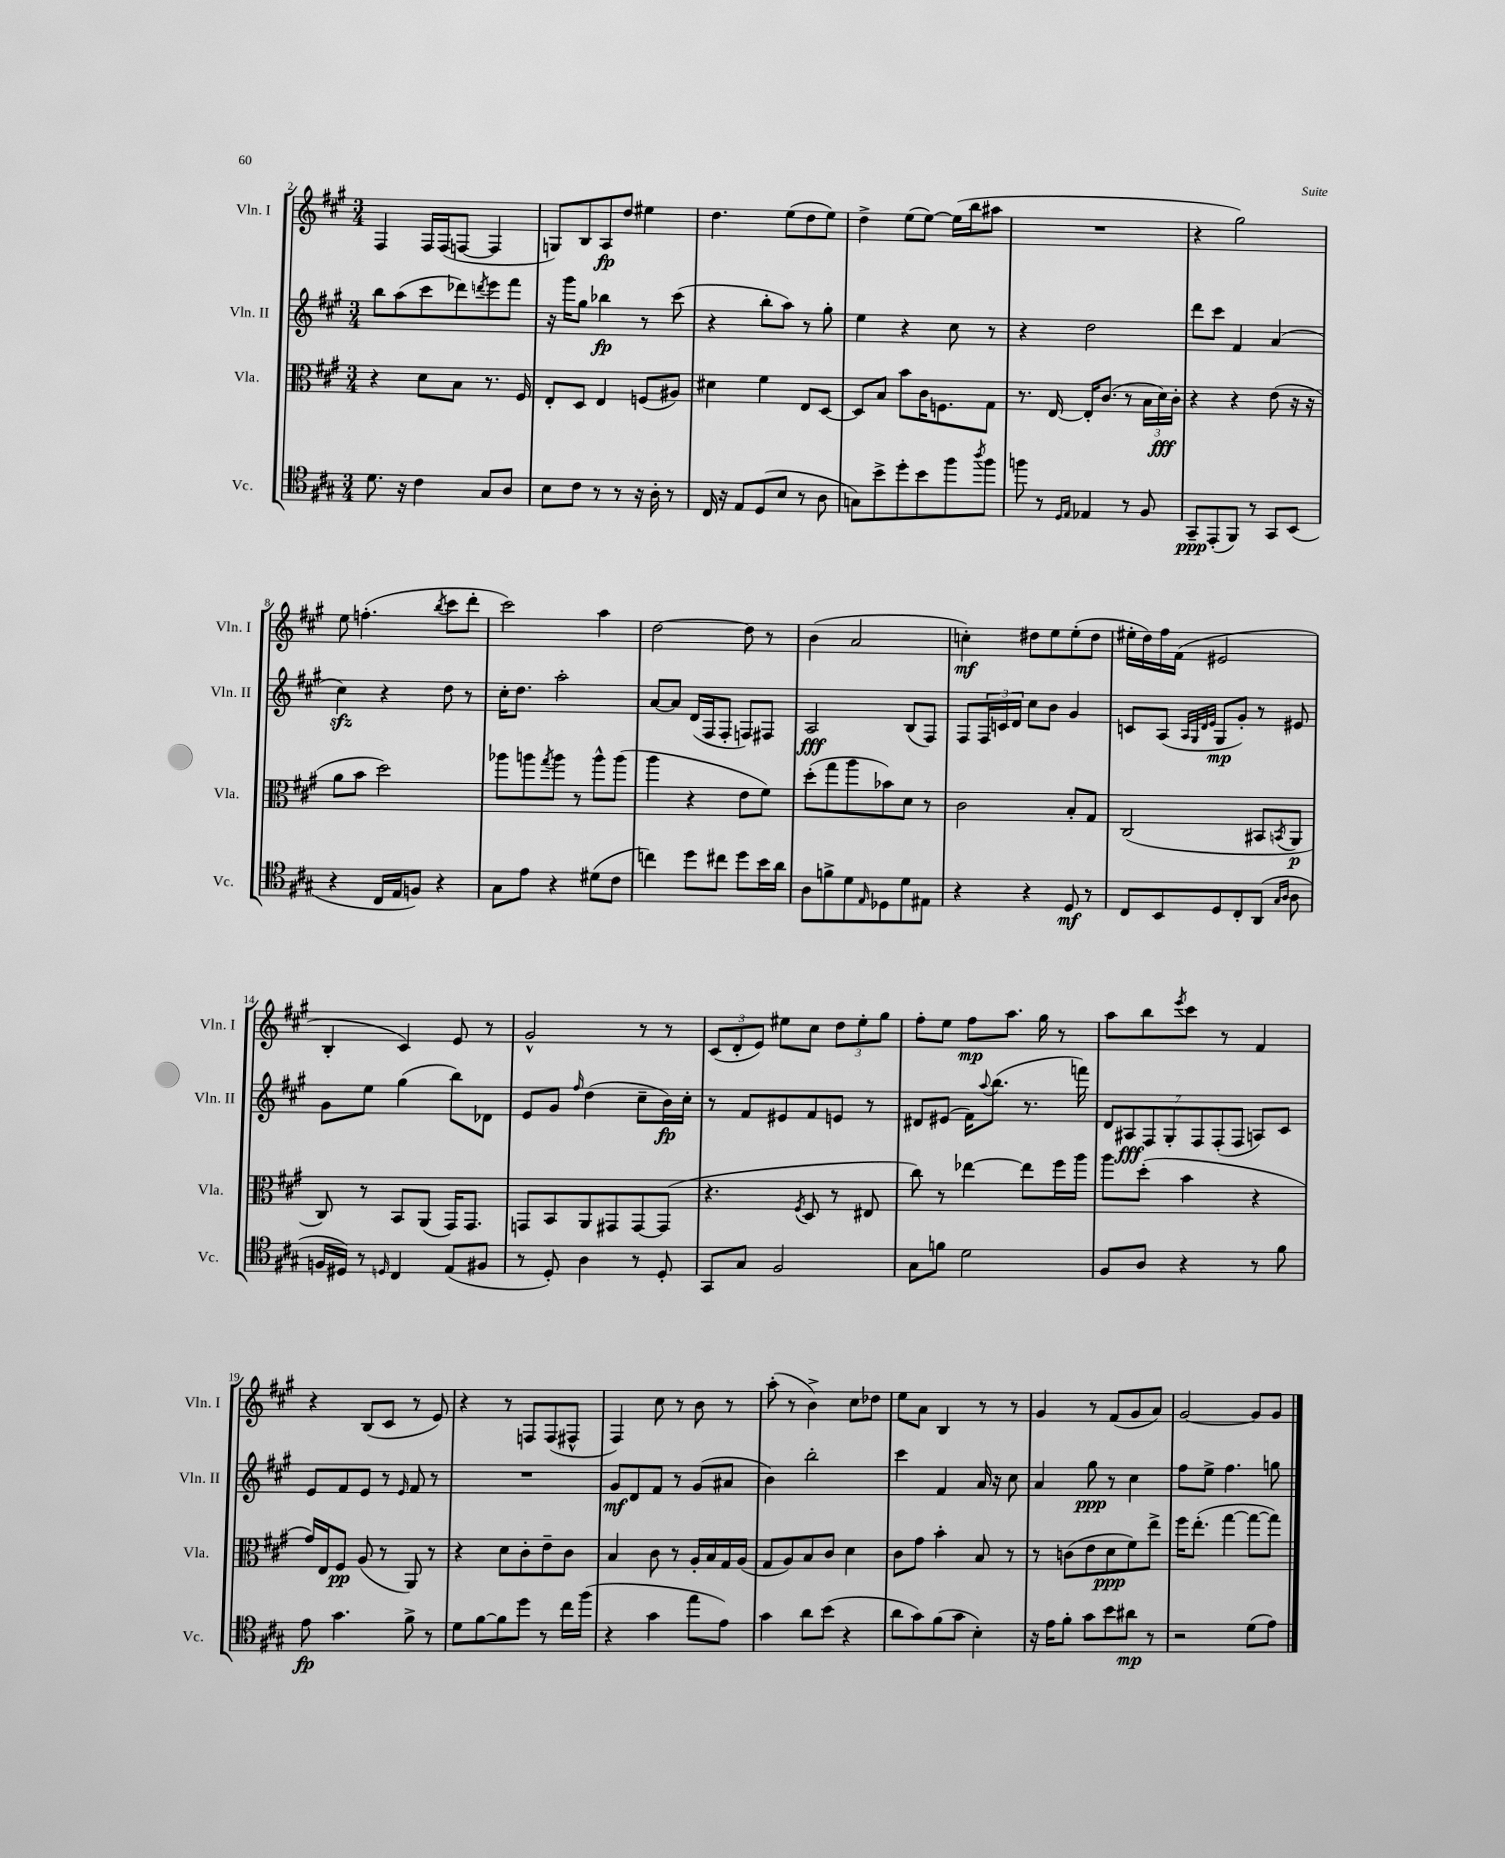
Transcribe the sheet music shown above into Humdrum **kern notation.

**kern	**kern	**kern	**kern
*staff4	*staff3	*staff2	*staff1
*clefC4	*clefC3	*clefG2	*clefG2
*k[f#c#g#]	*k[f#c#g#]	*k[f#c#g#]	*k[f#c#g#]
*M3/4	*M3/4	*M3/4	*M3/4
8.d	4r	8bb	4F#
.	.	(8aa	.
16r	.	.	.
4c#	8d	8ccc#	16F#
.	.	.	(16F#
.	8B	8ddd-)	[8F
.	.	8qddd	.
8G#	8.r	8eee	4F]
8A	.	8fff#	.
.	16F#	.	.
=	=	=	=
8B	8E'	16r	8G)
.	.	16ggg#	.
8c#	8D	8gg#	8B
8r	4E	4bb-	8A
8r	.	.	8dd
16r	(8F	8r	4ee#
16A'	.	.	.
8r	8A#)	(8ccc#	.
=	=	=	=
16C#	4d#	4r	4.dd
16r	.	.	.
8E	.	.	.
(8D	4f#	8bb'	.
8B	.	8aa)	(8ee
8r	8E	8r	8dd
8A	[8D	8gg#'	8ee)
=	=	=	=
8G)	8D]	4ee	4dd^
8b^	8B	.	.
8dd'	8b	4r	(8ee
8b	16c#	.	[8ee)
.	8.F	.	.
8ff#	.	8cc#	(16ee]
.	.	.	16bb
8qaa	.	.	.
8ff#	8G#	8r	8aa#
=	=	=	=
8ff	8.r	4r	2.r
8r	.	.	.
.	[16E	.	.
16qqD	.	.	.
16qqE	.	.	.
4E-	16E']	2dd	.
.	(8.c#	.	.
8r	8r	.	.
8F#	24B	.	.
.	24d)	.	.
.	24c#'	.	.
=	=	=	=
8GG#~	4r	8ddd	4r
(8EE'	.	8ccc#	.
8FF#)	4r	4f#	2gg#)
8r	.	.	.
8GG#	(8e	(4a	.
(8BB	16r	.	.
.	16r	.	.
=	=	=	=
4r	8a	4cc#)	8ee
.	8b	.	(4.ff'
16C#	2dd)	4r	.
16E	.	.	.
8F)	.	.	.
.	.	.	8qbb
4r	.	8dd	8ccc#
.	.	8r	8ddd'
=	=	=	=
8G#	8aa-	16cc#'	2ccc#)
.	.	8.dd	.
8e	8aa	.	.
.	8qgg#	.	.
4r	8aa	2aa'	.
.	8r	.	.
(8d#	8aa^^	.	4aa
8c#	(8aa	.	.
=	=	=	=
4cc)	4aa	[8a	[2dd
.	.	8a]	.
8dd	4r	(16d	.
.	.	16F#	.
8cc#	.	8F#'	.
8dd	8e	8F)	8dd]
16b	8f#)	8F#	8r
16a	.	.	.
=	=	=	=
8A	(8dd'	2A	(4b
8f^	8gg#	.	.
8d	8aa	.	2a
16qqE	.	.	.
8D-	8b-)	.	.
8d	8d	(8B	.
8E#	8r	8F#)	.
=	=	=	=
4r	2c#	8F#	4cc')
.	.	24F#	.
.	.	24c	.
.	.	24d	.
4r	.	8cc#	8dd#
.	.	8b	8ee
8D	8B'	4g#	(8ee'
8r	8G#	.	8dd#
=	=	=	=
8C#	(2C#	8c	16ee#'
.	.	.	16dd)
8BB	.	(8A	16ff#
.	.	.	(16f#
.	.	32qqA	.
.	.	32qqG#	.
.	.	32qqd	.
.	.	32qqe	.
8D	.	8G#	2e#
8C#'	.	8g#')	.
(8AA	8BB#	8r	.
16qqG#	.	.	.
16qqA	8qBB	.	.
8A	8AA	8e#	.
=	=	=	=
16F	8C#)	8g#	4B'
16D#)	.	.	.
8r	8r	8ee	.
16qqD	.	.	.
4C#	8BB	(4gg#	4c#)
.	(8AA	.	.
(8E	16GG#)	8bb)	8e
.	8.GG#	.	.
8F#	.	8d-	8r
=	=	=	=
8r	8GG	8e	2g#^^
8D')	8BB	8g#	.
.	.	16qqff#	.
4A	8AA	(4dd	.
.	8GG#	.	.
8r	[8GG#	8cc#~	8r
8D'	(8GG#]	16b)	8r
.	.	16cc#'	.
=	=	=	=
8GG#	4.r	8r	(12c#
.	.	.	12d'
8G#	.	8f#	.
.	.	.	12e)
2F#	.	8e#	8ee#
.	8qF#	.	.
.	8D	8f#	8cc#
.	8r	8e	12dd
.	.	.	12ee#'
.	8E#	8r	.
.	.	.	12gg#
=	=	=	=
8G#	8cc#)	8d#	8ff#'
8f	8r	(8e#	8ee
2d	[4ee-	16f#)	8ff#
.	.	8qqaa	.
.	.	(8.bb	.
.	.	.	8.aa
.	8ee-]	8.r	.
.	.	.	16gg#
.	16ff#	.	8r
.	16aa	16fff)	.
=	=	=	=
8F#	8aa	14d	8aa
.	.	14A#	.
8A	(8dd'	.	8bb
.	.	14F#	.
.	.	14G#'	.
.	.	.	8qeee
4r	4b	.	8ccc#
.	.	14F#	.
.	.	(14F#'	.
.	.	.	8r
.	.	14F#	.
8r	4r	8A)	4f#
8f#	.	8c#	.
=	=	=	=
8e	16g#)	8e	4r
.	16E	.	.
4.g#	8F#	8f#	.
.	(8A	8e	(8B
.	8r	8r	8c#
.	.	16qqe	.
8f#^	8AA)	8f#	8r
8r	8r	8r	8e)
=	=	=	=
8d	4r	2.r	4r
[8f#	.	.	.
8f#]	8d	.	8r
8dd	8c#'	.	8F
8r	8e~	.	(8F
16cc#	8c#	.	8F#^^
(16ff#	.	.	.
=	=	=	=
4r	4B	8g#	4F#)
.	.	8d	.
4g#	8c#	8f#	8cc#
.	8r	8r	8r
8ee	16A'	(8g#	8b
.	16B	.	.
8e)	16G#	8a#	8r
.	(16A	.	.
=	=	=	=
4g#	8G#	4b)	(8aa'
.	8A)	.	8r
8a	8B	2bb'	4b^)
(8b	8c#	.	.
4r	4d	.	8cc#
.	.	.	8dd-
=	=	=	=
8a	8c#	4ccc#	8ee
8g#)	8g#	.	8a
(8f#	4b'	4f#	4B
8g#	.	.	.
4B')	8B	16a	8r
.	.	16r	.
.	8r	8cc#	8r
=	=	=	=
16r	8r	4a	4g#
16e	.	.	.
8f#'	(8c	.	.
8g#	8e	8gg#	8r
8b	8d	8r	(8f#
8a#	8f#)	4cc#	8g#
8r	8ee^	.	8a)
=	=	=	=
2r	16ff#	8ff#	[2g#
.	(8.ee'	.	.
.	.	8ee^	.
.	[4gg#	4.ff#	.
(8d	8gg#_	.	8g#]
8e)	8gg#])	8gg	8g#
==	==	==	==
*-	*-	*-	*-
